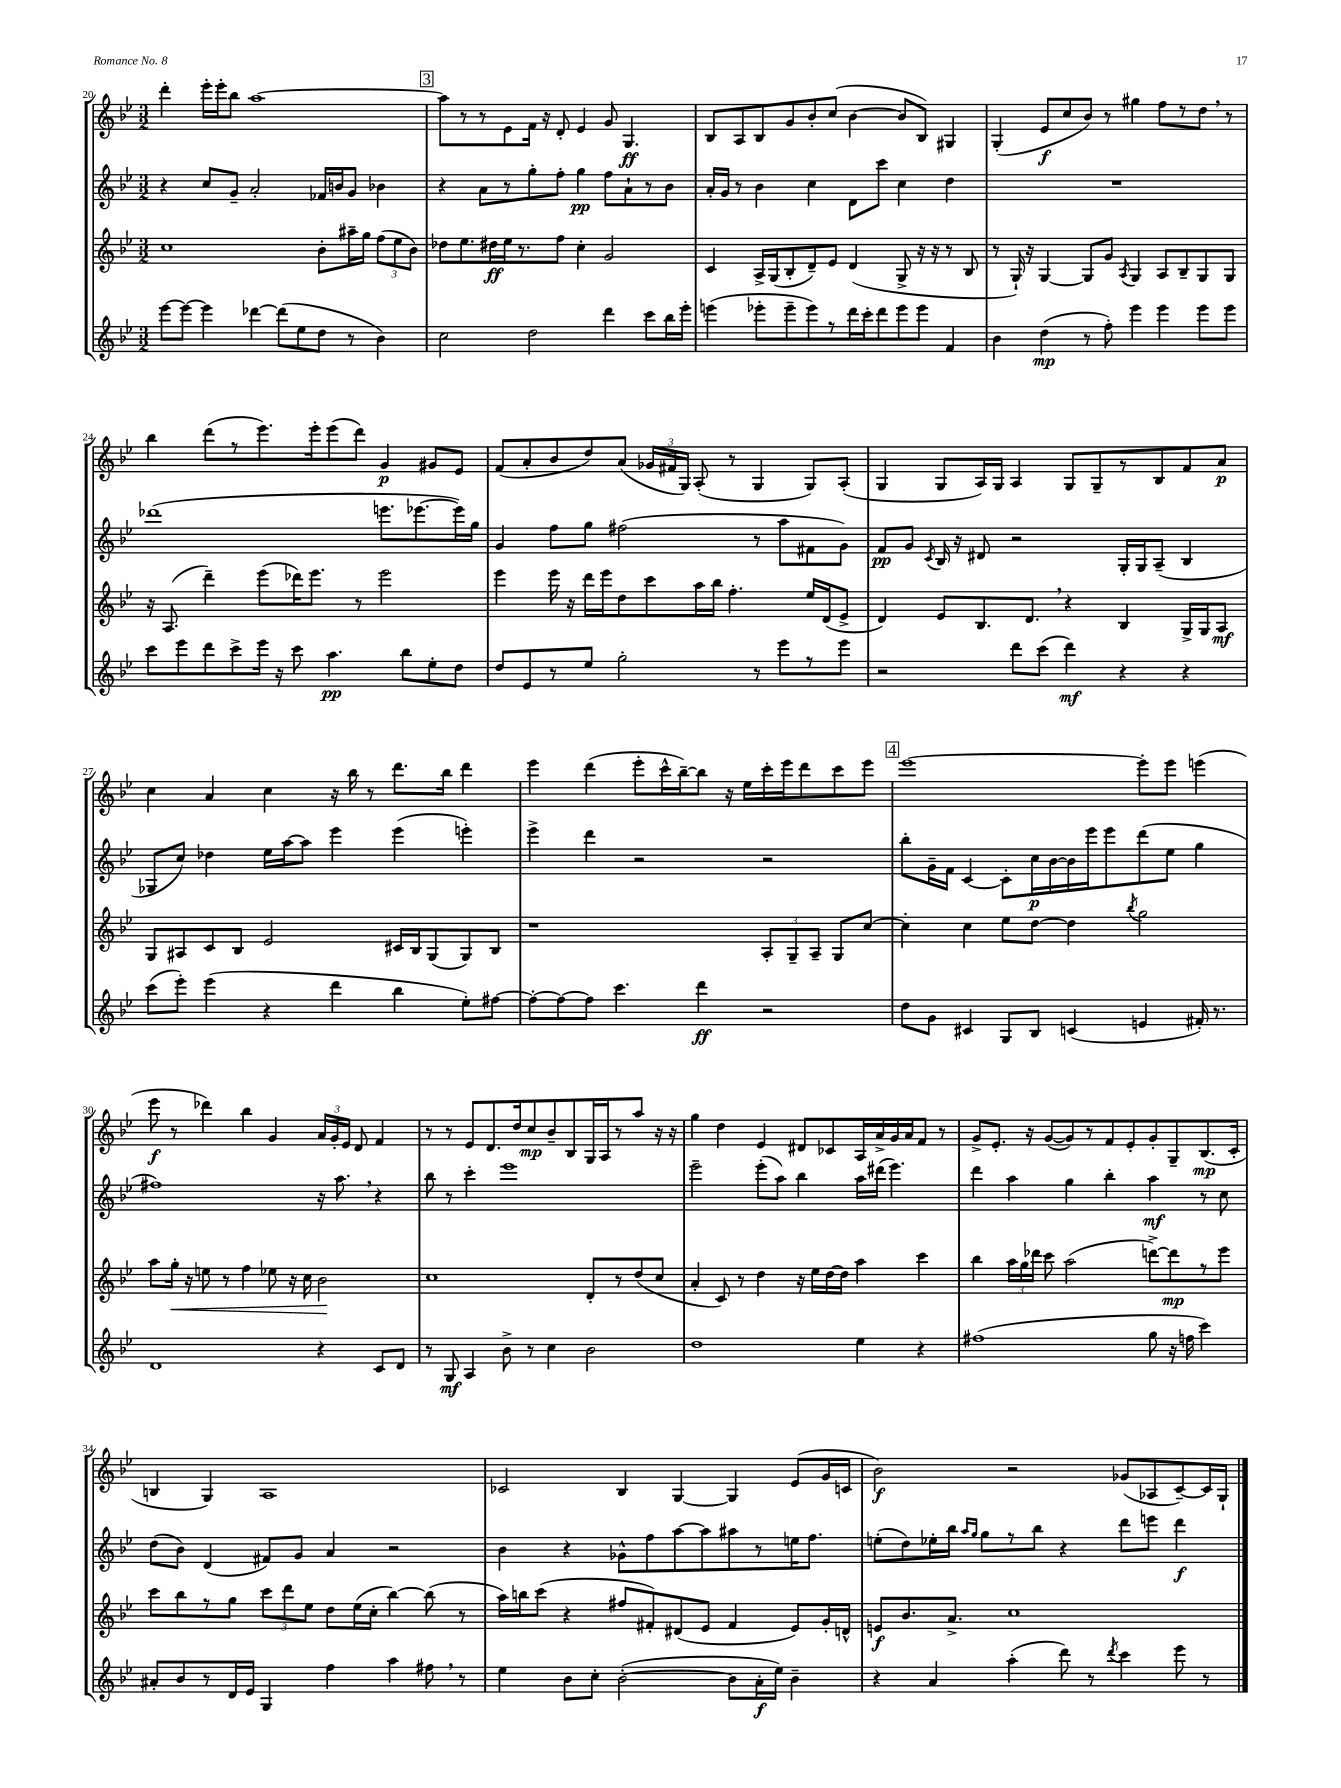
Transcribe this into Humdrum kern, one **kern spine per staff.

**kern	**dynam	**kern	**dynam	**kern	**dynam	**kern	**dynam
*part4	*part4	*part3	*part3	*part2	*part2	*part1	*part1
*staff4	*staff4	*staff3	*staff3	*staff2	*staff2	*staff1	*staff1
*clefG2	*	*clefG2	*	*clefG2	*	*clefG2	*
*k[b-e-]	*	*k[b-e-]	*	*k[b-e-]	*	*k[b-e-]	*
*M3/2	*	*M3/2	*	*M3/2	*	*M3/2	*
=20	=20	=20	=20	=20	=20	=20	=20
[8eee-\L	.	1cc	.	4r	.	4ddd'\	.
8eee-\J_	.	.	.	.	.	.	.
4eee-\]	.	.	.	8cc/L	.	16eee-'\LL	.
.	.	.	.	.	.	16eee-'\J	.
.	.	.	.	8g~/J	.	8bb-\J	.
[4ddd-X\	.	.	.	2a'/	.	[1aa	.
(8ddd-\L]	.	.	.	.	.	.	.
8ee-\	.	.	.	.	.	.	.
8dd\J	.	8b-'\L	.	16f-X/LL	.	.	.
.	.	.	.	16bn/J	.	.	.
8r	.	16aa#X~\L	.	8g/J	.	.	.
.	.	16gg\JJ	.	.	.	.	.
4b-\)	.	(12ff\L	.	4b-X\	.	.	.
.	.	12ee-\	.	.	.	.	.
.	.	12b-\J)	.	.	.	.	.
!!LO:REH:place=s1:t=3
=21	=21	=21	=21	=21	=21	=21	=21
2cc\	.	8dd-X\L	.	4r	.	8aa\L]	.
.	.	8.ee-\	.	.	.	8r	.
.	.	.	.	8a\L	.	8r	.
.	.	16dd#X\L	ff	.	.	.	.
.	.	16ee-\J	.	8r	.	8e-\	.
.	.	8.r	.	.	.	.	.
2dd\	.	.	.	8gg'\	.	16f\Jk	.
.	.	.	.	.	.	16r	.
.	.	8ff\J	.	8ff'\J	.	8d'/	.
.	.	4cc'\	.	4gg\	pp	4e-/	.
4ddd\	.	2g/	.	8ff\L	.	8g/	.
.	.	.	.	8a`\	.	4.G/	ff
8ccc\L	.	.	.	8r	.	.	.
16bb-\L	.	.	.	8b-\J	.	.	.
16eee-'\JJ	.	.	.	.	.	.	.
=22	=22	=22	=22	=22	=22	=22	=22
(4eeen\	.	4c/	.	16a'/LL	.	8B-/L	.
.	.	.	.	16g/JJ	.	.	.
.	.	.	.	8r	.	8A/	.
8eee-X'\L	.	16A^/LL	.	4b-\	.	8B-/	.
.	.	(16G/J	.	.	.	.	.
8eee-~\	.	8B-'/	.	.	.	8g/	.
8eee-\)	.	8d~/)	.	4cc\	.	8b-'/	.
8r	.	8e-/J	.	.	.	(8cc/J	.
16ddd\L	.	(4d/	.	8d\L	.	[4b-\	.
16ccc'\J	.	.	.	.	.	.	.
8ddd\	.	.	.	8ccc\J	.	.	.
8eee-\	.	8G^/	.	4cc\	.	8b-/L]	.
8eee-\J	.	16r	.	.	.	8B-/J)	.
.	.	16r	.	.	.	.	.
4f/	.	8r	.	4dd\	.	4G#X/	.
.	.	8B-/	.	.	.	.	.
=23	=23	=23	=23	=23	=23	=23	=23
4b-\	.	8r	.	1.r	.	(4G'/	.
.	.	16G`/)	.	.	.	.	.
.	.	16r	.	.	.	.	.
(4dd\	mp	[4G/	.	.	.	8e-/L	f
.	.	.	.	.	.	8cc/	.
8r	.	8G/L]	.	.	.	8b-/J)	.
8ff'\)	.	8g/J	.	.	.	8r	.
.	.	8qA/	.	.	.	.	.
4eee-\	.	4G/	.	.	.	4gg#X\	.
4eee-\	.	8A/L	.	.	.	8ff\L	.
.	.	8B-~/	.	.	.	8r	.
8eee-\L	.	8G/	.	.	.	8dd,\J	.
8eee-\J	.	8G/J	.	.	.	8r	.
!!LO:LB:g=z
=24	=24	=24	=24	=24	=24	=24	=24
8ccc\L	.	16r	.	(1ddd-X	.	4bb-\	.
.	.	(8.A/	.	.	.	.	.
8eee-\	.	.	.	.	.	.	.
8ddd\	.	4ddd~\)	.	.	.	(8ddd\L	.
8ccc^\	.	.	.	.	.	8r	.
16eee-\Jk	.	(8eee-\L	.	.	.	8.eee-\)	.
16r	.	.	.	.	.	.	.
8ccc\	.	16ddd-X\K)	.	.	.	.	.
.	.	8.eee-\J	.	.	.	16eee-'\k	.
4.aa\	pp	.	.	.	.	(8eee-\	.
.	.	8r	.	.	.	8ddd\J)	.
.	.	2eee-\	.	8.eeen\L	.	4g/	p
8bb-\L	.	.	.	.	.	.	.
.	.	.	.	[8.eee-X\	.	.	.
8ee-'\	.	.	.	.	.	8g#X/L	.
8dd\J	.	.	.	16eee-\L])	.	8e-/J	.
.	.	.	.	16gg\JJ	.	.	.
=25	=25	=25	=25	=25	=25	=25	=25
8dd/L	.	4eee-\	.	4g/	.	(8f/L	.
8e-/	.	.	.	.	.	8a'/	.
8r	.	16eee-\	.	8ff\L	.	8b-/	.
.	.	16r	.	.	.	.	.
8ee-/J	.	16ddd\LL	.	8gg\J	.	8dd/)	.
.	.	16eee-\J	.	.	.	.	.
2gg'\	.	8dd\	.	(2ff#X\	.	(8a/J	.
.	.	8ccc\	.	.	.	24g-X/LL	.
.	.	.	.	.	.	24f#X/	.
.	.	.	.	.	.	24G/JJ)	.
.	.	16aa\L	.	.	.	(8A'/	.
.	.	16bb-\JJ	.	.	.	.	.
.	.	4.ff'\	.	.	.	8r	.
8r	.	.	.	8r	.	4G/	.
8eee-\L	.	.	.	8aa\L	.	.	.
8r	.	16ee-/LL	.	8f#X\	.	8G/L)	.
.	.	(16d/J	.	.	.	.	.
8eee-\J	.	8e-^/J	.	8g\J)	.	(8A'/J	.
=26	=26	=26	=26	=26	=26	=26	=26
2r	.	4d/)	.	8f/L	pp	4G/	.
.	.	.	.	8g/J	.	.	.
.	.	.	.	8qc/	.	.	.
.	.	8e-/L	.	16B-/	.	8G/L	.
.	.	.	.	16r	.	.	.
.	.	8.B-/	.	8d#X/	.	16A/L)	.
.	.	.	.	.	.	16G/JJ	.
8ddd\L	.	.	.	2r	.	4A/	.
.	.	8.d,/J	.	.	.	.	.
(8ccc\J	.	.	.	.	.	.	.
4ddd\)	mf	4r	.	.	.	8G/L	.
.	.	.	.	.	.	8G~/	.
4r	.	4B-/	.	16G'/LL	.	8r	.
.	.	.	.	16G/J	.	.	.
.	.	.	.	(8A~/J	.	8B-/	.
4r	.	16G^/LL	.	4B-/	.	8f/	.
.	.	16G/J	.	.	.	.	.
.	.	8A/J	mf	.	.	8a/J	p
!!LO:LB:g=z
=27	=27	=27	=27	=27	=27	=27	=27
(8ccc\L	.	8G/L	.	8G-X/L	.	4cc\	.
8eee-'\J)	.	8A#X/	.	8cc/J)	.	.	.
(4eee-\	.	8c/	.	4dd-X\	.	4a/	.
.	.	8B-/J	.	.	.	.	.
4r	.	2e-/	.	16ee-\LL	.	4cc\	.
.	.	.	.	[16aa\J	.	.	.
.	.	.	.	8aa\J]	.	.	.
4ddd\	.	.	.	4eee-\	.	16r	.
.	.	.	.	.	.	16bb-\	.
.	.	.	.	.	.	8r	.
4bb-\	.	16c#X/LL	.	(4eee-\	.	8.ddd\L	.
.	.	16B-/J	.	.	.	.	.
.	.	(8G/	.	.	.	.	.
.	.	.	.	.	.	16bb-\Jk	.
8ee-'\L)	.	8G/)	.	4eeen'\)	.	4ddd\	.
[8ff#X\J	.	8B-/J	.	.	.	.	.
=28	=28	=28	=28	=28	=28	=28	=28
8ff#'\L_	.	1r	.	4eee-^\	.	4eee-\	.
8ff#\_	.	.	.	.	.	.	.
8ff#\J]	.	.	.	4ddd\	.	(4ddd\	.
4.ccc\	.	.	.	.	.	.	.
.	.	.	.	2r	.	8eee-'\L	.
.	.	.	.	.	.	16ccc^^\L	.
.	.	.	.	.	.	[16bb-~\J)	.
4ddd\	ff	.	.	.	.	8bb-\J]	.
.	.	.	.	.	.	16r	.
.	.	.	.	.	.	16ee-\LL	.
2r	.	12A'/L	.	2r	.	16ccc'\	.
.	.	.	.	.	.	16eee-\J	.
.	.	12G~/	.	.	.	.	.
.	.	.	.	.	.	8ddd\	.
.	.	12A~/J	.	.	.	.	.
.	.	8G/L	.	.	.	8ccc\	.
.	.	[8cc/J	.	.	.	8eee-\J	.
!!LO:REH:place=s1:t=4
=29	=29	=29	=29	=29	=29	=29	=29
8dd\L	.	4cc'\]	.	8bb-'\L	.	[1eee-	.
8g\J	.	.	.	16g~\L	.	.	.
.	.	.	.	16f\JJ	.	.	.
4c#X/	.	4cc\	.	[4c/	.	.	.
8G/L	.	8ee-\L	.	8c'\L]	.	.	.
8B-/J	.	[8dd\J	.	16cc\L	p	.	.
.	.	.	.	[16b-\	.	.	.
(4cn/	.	4dd\]	.	16b-\]	.	.	.
.	.	.	.	16eee-\J	.	.	.
.	.	.	.	8eee-\	.	.	.
.	.	8qbb-/	.	.	.	.	.
4en/	.	2gg\	.	(8ddd\	.	8eee-'\L]	.
.	.	.	.	8ee-\J	.	8eee-\J	.
16f#X'/)	.	.	.	4gg\	.	(4eeen\	.
8.r	.	.	.	.	.	.	.
!!LO:LB:g=z
=30	=30	=30	=30	=30	=30	=30	=30
1d	.	8aa\L	.	1ff#X)	.	8eee-\	f
!	!	!	!LO:HP:b	!	!	!	!
.	.	16gg'\Jk	<	.	.	8r	.
.	.	16r	.	.	.	.	.
.	.	8een\	.	.	.	4ddd-X\)	.
.	.	8r	.	.	.	.	.
.	.	4ff\	.	.	.	4bb-\	.
.	.	8ee-X\	.	.	.	4g/	.
.	.	16r	.	.	.	.	.
.	.	16cc\	.	.	.	.	.
4r	.	2b-\	.	16r	.	24a/LL	.
.	.	.	.	.	.	24g'/	.
.	.	.	.	8.aa,\	.	.	.
.	.	.	.	.	.	24e-/JJ	.
.	.	.	.	.	.	8d/	.
8c/L	.	.	.	4r	.	4f/	.
8d/J	.	.	.	.	.	.	.
.	.	.	[	.	.	.	.
=31	=31	=31	=31	=31	=31	=31	=31
8r	.	1cc	.	8bb-\	.	8r	.
8G/	mf	.	.	8r	.	8r	.
4A/	.	.	.	4ccc'\	.	8e-/L	.
.	.	.	.	.	.	8.d/	.
8b-^\	.	.	.	1eee-	.	.	.
.	.	.	.	.	.	16dd/k	.
8r	.	.	.	.	.	8cc/	mp
4cc\	.	.	.	.	.	8b-~/	.
.	.	.	.	.	.	8B-/	.
2b-\	.	8d'/L	.	.	.	16G/L	.
.	.	.	.	.	.	16A/J	.
.	.	8r	.	.	.	8r	.
.	.	(8dd/	.	.	.	8aa/J	.
.	.	8cc/J	.	.	.	16r	.
.	.	.	.	.	.	16r	.
=32	=32	=32	=32	=32	=32	=32	=32
1dd	.	4a'/	.	2eee-~\	.	4gg\	.
.	.	8c/)	.	.	.	4dd\	.
.	.	8r	.	.	.	.	.
.	.	4dd\	.	(8eee-'\L	.	4e-/	.
.	.	.	.	8aa\J)	.	.	.
.	.	16r	.	4bb-\	.	8d#X/L	.
.	.	16ee-\LL	.	.	.	.	.
.	.	[16dd\	.	.	.	8c-X/	.
.	.	16dd\JJ]	.	.	.	.	.
4ee-\	.	4aa\	.	16aa\LL	.	16A/L	.
.	.	.	.	(16ddd#X\JJ	.	16a^/	.
.	.	.	.	4.eee-\)	.	16g/	.
.	.	.	.	.	.	16a/J	.
4r	.	4ccc\	.	.	.	8f/J	.
.	.	.	.	.	.	8r	.
=33	=33	=33	=33	=33	=33	=33	=33
(1ff#X	.	4bb-\	.	4ddd\	.	8g^/L	.
.	.	.	.	.	.	8.e-'/J	.
.	.	24aa\LL	.	4aa\	.	.	.
.	.	24gg\	.	.	.	.	.
.	.	.	.	.	.	16r	.
.	.	24ddd-X\JJ	.	.	.	.	.
.	.	8ccc\	.	.	.	([8g/L	.
.	.	(2aa\	.	4gg\	.	8g/])	.
.	.	.	.	.	.	8r	.
.	.	.	.	4bb-'\	.	8f/	.
.	.	.	.	.	.	8e-'/	.
8gg\	.	[8dddn^\L)	.	4aa\	mf	8g'/	.
16r	.	8ddd\]	mp	.	.	8G~/	.
16ffn\	.	.	.	.	.	.	.
4ccc\)	.	8r	.	8r	.	(8.B-/	mp
.	.	8eee-\J	.	8cc\	.	.	.
.	.	.	.	.	.	16c'/Jk	.
!!LO:LB:g=z
=34	=34	=34	=34	=34	=34	=34	=34
8a#X'/L	.	8ccc\L	.	(8dd\L	.	4Bn/	.
8b-/	.	8bb-\	.	8b-\J)	.	.	.
8r	.	8r	.	(4d/	.	4G/)	.
16d/L	.	8gg\J	.	.	.	.	.
16e-/JJ	.	.	.	.	.	.	.
4G/	.	12ccc\L	.	8f#X/L)	.	1A	.
.	.	12ddd\	.	.	.	.	.
.	.	.	.	8g/J	.	.	.
.	.	12ee-\J	.	.	.	.	.
4ff\	.	8dd\L	.	4a/	.	.	.
.	.	(16ee-\L	.	.	.	.	.
.	.	16cc'\JJ	.	.	.	.	.
4aa\	.	[4bb-\)	.	2r	.	.	.
8ff#X,\	.	(8bb-\]	.	.	.	.	.
8r	.	8r	.	.	.	.	.
=35	=35	=35	=35	=35	=35	=35	=35
4ee-\	.	16aa\LL)	.	4b-\	.	2c-X/	.
.	.	16bbn\J	.	.	.	.	.
.	.	(8ccc\J	.	.	.	.	.
8b-\L	.	4r	.	4r	.	.	.
8cc'\J	.	.	.	.	.	.	.
([2b-'\	.	8ff#X/L	.	8g-X^^\L	.	4B-/	.
.	.	8f#X'/)	.	8ff\	.	.	.
.	.	(8d#X/	.	[8aa\	.	[4G/	.
.	.	8e-/J	.	8aa\]	.	.	.
8b-\L]	.	4f#/	.	8aa#X\	.	4G/]	.
16a'\L	f	.	.	8r	.	.	.
16ee-\JJ)	.	.	.	.	.	.	.
4b-~\	.	8e-/L)	.	16een\K	.	(8e-/L	.
.	.	.	.	8.ff\J	.	.	.
.	.	16g'/L	.	.	.	16g/L	.
.	.	16dn^^/JJ	.	.	.	16cn/JJ	.
=36	=36	=36	=36	=36	=36	=36	=36
4r	.	8en/L	f	(8een'\L	.	2b-\)	f
.	.	8.b-/	.	8dd\)	.	.	.
4a/	.	.	.	16ee-X'\L	.	.	.
.	.	8.a^/J	.	16bb-\JJ	.	.	.
.	.	.	.	16qqaa/LL	.	.	.
.	.	.	.	16qqgg/JJ	.	.	.
.	.	.	.	8gg\L	.	.	.
(4aa'\	.	1cc	.	8r	.	2r	.
.	.	.	.	8bb-\J	.	.	.
8ddd\)	.	.	.	4r	.	.	.
8r	.	.	.	.	.	.	.
8qddd/	.	.	.	.	.	.	.
4ccc\	.	.	.	8ddd\L	.	(8g-X/L	.
.	.	.	.	8eeen\J	.	8A-X/	.
8eee-\	.	.	.	4ddd\	f	[8c~/)	.
8r	.	.	.	.	.	16c/L]	.
.	.	.	.	.	.	16G`/JJ	.
==	==	==	==	==	==	==	==
*-	*-	*-	*-	*-	*-	*-	*-
